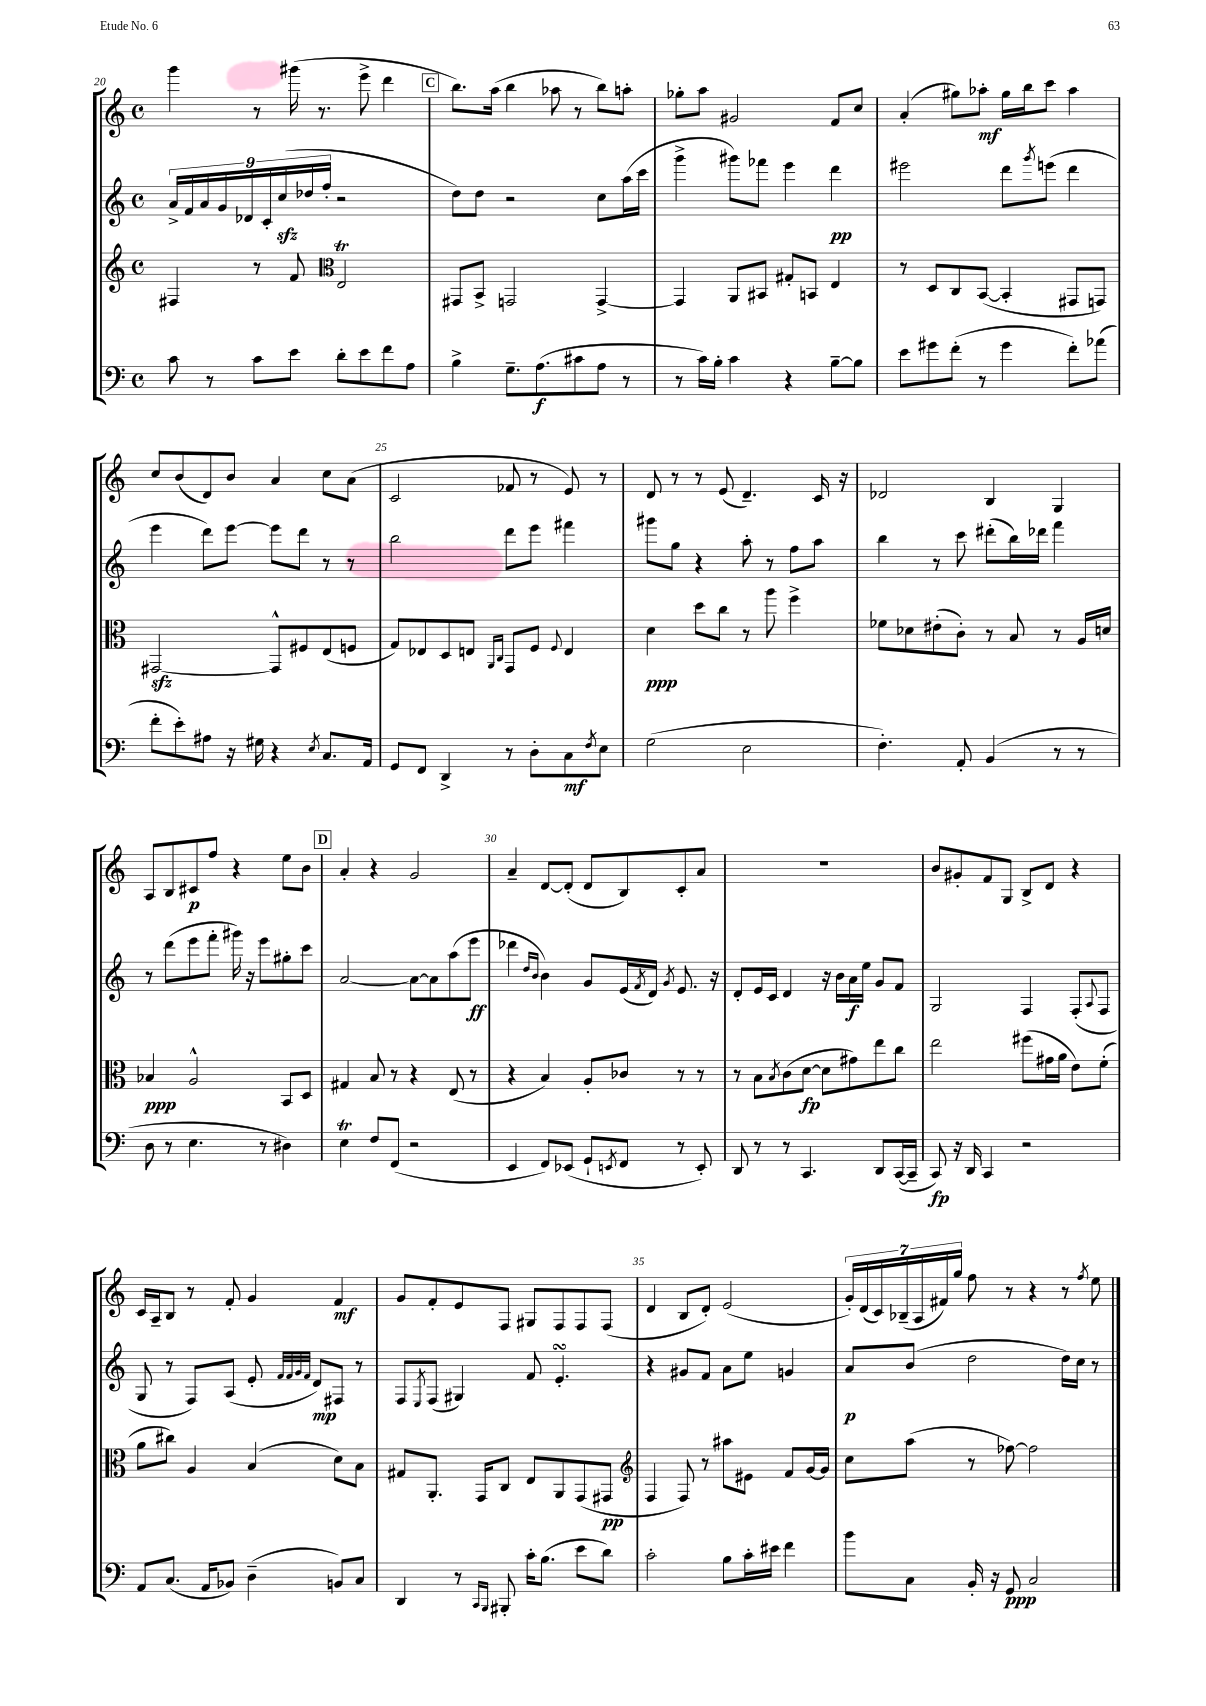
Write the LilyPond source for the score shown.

<<
\new StaffGroup <<
\new Staff = "s0" {
    \clef treble \key c \major \defaultTimeSignature \time 4/4
    g'''4 r8 gis'''16( r8. e'''8-> d'''4 |
    \mark \markup { \box "C" } b''8.) a''16( b''4 aes''8 r8 b''8) a''8-. |
    ges''8-. a''8 gis'2 f'8 c''8 |
    a'4-.( gis''8) aes''8-.\mf gis''16 b''16 c'''8 aes''4 |
    c''8 b'8( d'8) b'8 a'4 c''8 a'8( |
    c'2 fes'8 r8 e'8) r8 |
    d'8 r8 r8 e'8( d'4.--) c'16 r16 |
    des'2 b4 g4 |
    a8 b8 cis'8\p f''8 r4 e''8 b'8 |
    \mark \markup { \box "D" } a'4-. r4 g'2 |
    a'4-- d'8~ d'8-.( d'8 b8) c'8-. a'8 |
    R1 |
    b'8 gis'8-. f'8 g8 b8-> d'8 r4 |
    c'16 a16-- b8 r8 f'8-. g'4 f'4\mf |
    g'8 f'8-. e'8 f8 gis8 f8 f8 f8( |
    d'4 b8 d'8-.) e'2( |
    \tuplet 7/4 { g'16-.) d'16( c'16) bes16--( a16 fis'16) g''16 } f''8 r8 r4 r8 \acciaccatura { f''8 } e''8 \bar "|." |
}
\new Staff = "s1" {
    \clef treble \key c \major \defaultTimeSignature \time 4/4
    \tuplet 9/8 { a'16-> f'16 a'16 g'16 des'16 c'16-. c''16\sfz( des''16 f''16-. } r2 |
    \mark \markup { \box "C" } d''8) d''8 r2 c''8 a''16( c'''16 |
    g'''4-> gis'''8) fes'''8 e'''4 d'''4\pp |
    eis'''2 d'''8 \acciaccatura { g'''8 } e'''8( d'''4 |
    e'''4 d'''8) e'''8~ e'''8 d'''8 r8 r8 |
    b''2 d'''8 e'''8 fis'''4 |
    gis'''8 g''8 r4 a''8-. r8 f''8 a''8 |
    b''4 r8 c'''8 dis'''8-.( b''16) des'''16 f'''4 |
    r8 d'''8( e'''8 f'''8-. gis'''16) r16 e'''8 gis''8-. c'''8 |
    \mark \markup { \box "D" } a'2~ a'8~ a'8 a''8( e'''8\ff |
    des'''4 \grace { d''16 b'16 } b'4) g'8 e'16( \acciaccatura { f'8 } d'16) \acciaccatura { g'8 } e'8. r16 |
    d'8-. e'16 c'16 d'4 r16 b'16 a'16\f e''16 g'8 f'8 |
    g2 f4 f8-.( \appoggiatura { a8 } f8 |
    g8 r8 f8) a8( e'8-. \grace { f'32 f'32 g'32 f'32 } d'8\mp) fis8 r8 |
    f8 \acciaccatura { e8 } f8( gis4) f'8 e'4.-.\turn |
    r4 gis'8 f'8 a'8 e''8 g'4 |
    a'8\p b'8( d''2 d''16) c''16 r8 \bar "|." |
}
\new Staff = "s2" {
    \clef treble \key c \major \defaultTimeSignature \time 4/4
    fis4 r8 f'8 \clef alto e2\trill |
    \mark \markup { \box "C" } gis,8 b,8-> g,2 g,4~-> |
    g,4 a,8 bis,8 gis8-. b,8 e4 |
    r8 d8 c8 b,8~( b,4-. gis,8 g,8) |
    gis,2~\sfz gis,8-^ fis8 e8( f8 |
    g8) ees8 d8 e8 \grace { a,16 c16 } g,8 f8 \appoggiatura { f8 } e4 |
    d'4\ppp d''8 c''8 r8 a''8 f''4-> |
    fes'8 des'8 eis'8-.( c'8-.) r8 b8 r8 a16 d'16 |
    bes4\ppp a2-^ b,8 d8 |
    \mark \markup { \box "D" } gis4 b8 r8 r4 e8( r8 |
    r4 b4) a8-. ces'8 r8 r8 |
    r8 b8 \acciaccatura { b8 } c'8( d'8~\fp d'8 gis'8) e''8 c''8 |
    e''2 fis''8( gis'16 a'16 e'8) f'8-.( |
    a'8 cis''8) a4 b4( d'8) b8 |
    gis8 a,8.-. g,16 c8 e8 a,8 g,8( gis,8\pp |
    \clef treble f4 f8) r8 ais''8 eis'8 f'8 g'16~ g'16 |
    c''8 a''8( r8 fes''8~) fes''2 \bar "|." |
}
\new Staff = "s3" {
    \clef bass \key c \major \defaultTimeSignature \time 4/4
    c'8 r8 c'8 e'8 d'8-. e'8 f'8 a8 |
    \mark \markup { \box "C" } b4-> g8.-- a8.\f( cis'8 a8 r8 |
    r8 c'16) b16-. c'4 r4 b8~-- b8 |
    e'8 gis'8 f'8-.( r8 gis'4 f'8-.) aes'8( |
    f'8-. e'8-.) ais8 r16 gis16 r4 \acciaccatura { e8 } c8. a,16 |
    g,8 f,8 d,4-> r8 d8-. c8\mf \acciaccatura { f8 } e8 |
    g2( e2 |
    f4.-.) a,8-. b,4( r8 r8 |
    d8 r8 e4. r8 dis4) |
    \mark \markup { \box "D" } e4\trill f8 f,8( r2 |
    e,4 f,8) ees,8( g,8-! \acciaccatura { e,8 } f,8 r8 e,8-.) |
    d,8 r8 r8 c,4. d,8 c,16~( c,16-- |
    c,8\fp) r16 d,16 c,4 r2 |
    a,8 c8.( a,16 bes,8) d4--( b,8) c8 |
    d,4 r8 \grace { c,16 b,,16 } bis,,8-. c'16-. b8.( e'8 d'8) |
    c'2-. b8 c'16-. eis'16 f'4 |
    b'8 c8 b,16-. r16 g,8\ppp c2 \bar "|." |
}
>>
>>
\layout { \context { \Score currentBarNumber = #20 \override BarNumber.break-visibility = ##(#f #t #t) barNumberVisibility = #(every-nth-bar-number-visible 5) } }
